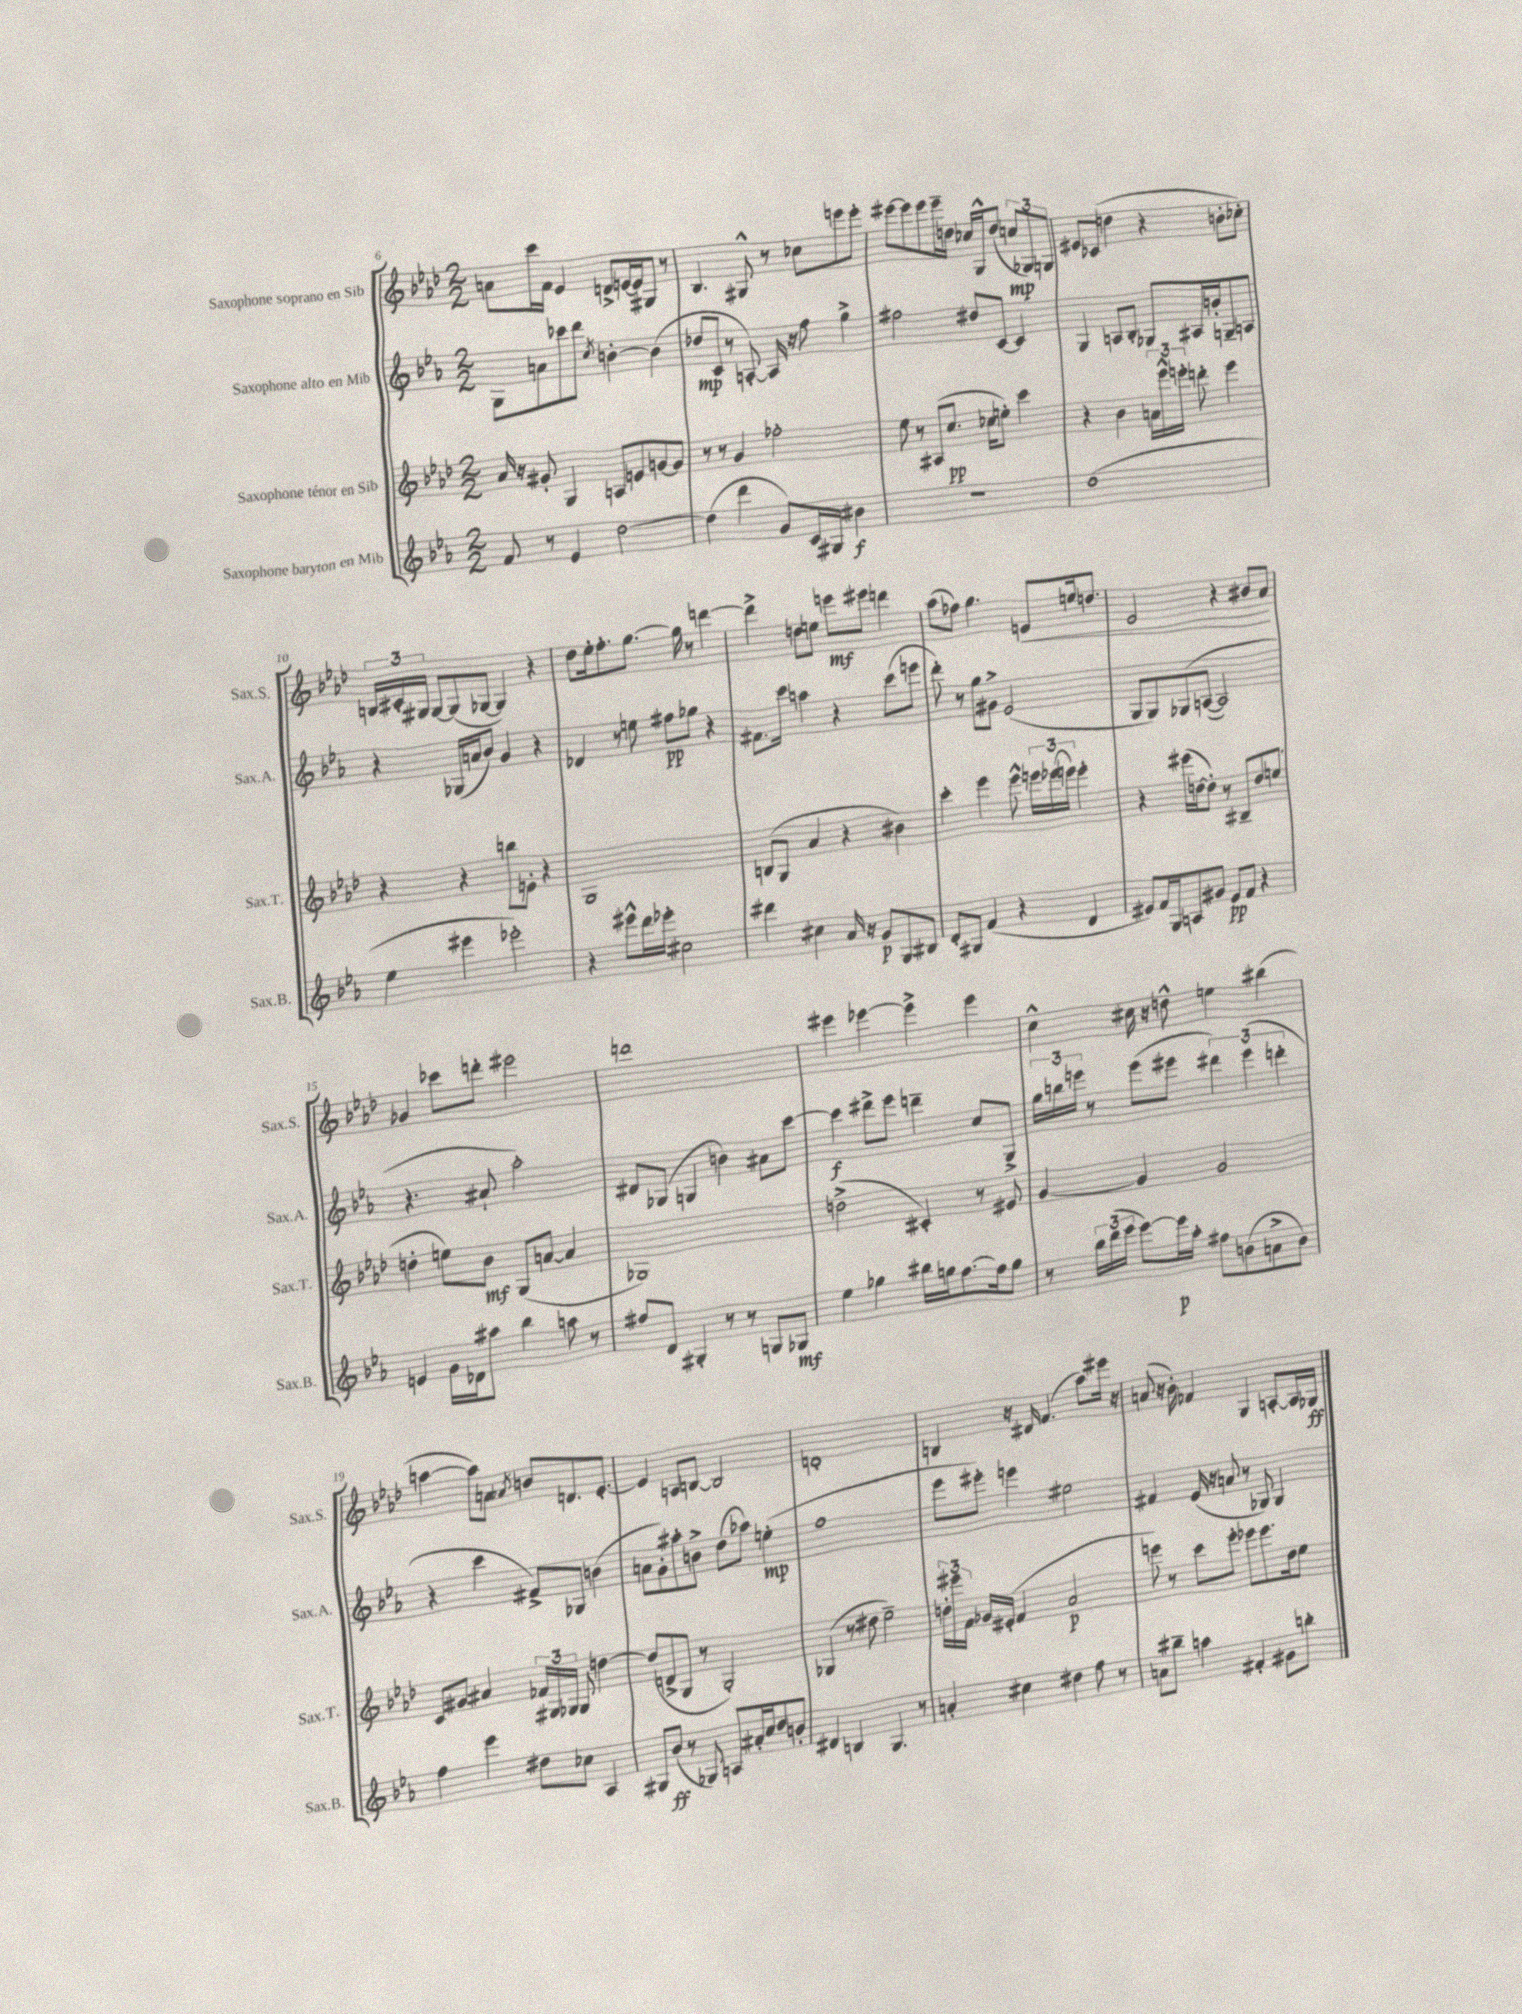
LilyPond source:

<<
\new StaffGroup <<
\new Staff = "s0" \with { instrumentName = "Saxophone soprano en Sib" shortInstrumentName = "Sax.S." } {
    \clef treble \key aes \major \numericTimeSignature \time 2/2
    \autoBeamOff a'8[ c'''16 f'16] ees'4 d'8[-> e'16~ e'16 gis8] r8 |
    bes4. gis8-^ r8 ces''8[ e'''8 e'''8]-. |
    eis'''8[~ eis'''8 eis'''8 eis'''16-- d''16] ces''16[ g16-^ d''8]( \tuplet 3/2 { c''8[\mp ges8) g8] } |
    eis'8[ ces'8]( d''4 r4 b'8[-. ces''8]-.) |
    \tuplet 3/2 { b16[ cis'16-. gis16] } gis8[~ gis8( ges8]~ ges4) r4 |
    des''8[ ees''16-. f''8.-. g''8.]~ g''16 r8 d'''4~ |
    d'''4-> d''8[ e''8] e'''8[\mf eis'''8] d'''4 |
    aes''8[( fes''8]) g''4. e'8[\< e''16 d''8.] |
    ees'2 r4 bis'8[ aes'8]\! |
    ges'4 ces'''8[ d'''8]-. eis'''2 |
    d'''1 |
    eis'''4 ees'''4~ ees'''4-> ees'''4 |
    c''4-^ cis''16 r16 d''8-^ e''4 bis''4( |
    a''4~ a''8[) a'8] \acciaccatura { aes'8 } b'8[ d'8. ees'8.]~-. |
    ees'4 a8[ b8]~ b2 |
    d'1-. |
    b4 r16 dis'16 f'4.( aes''8[) eis'''16] r16 |
    a'8( r16 bes'16-.) fes'4 g4 a8[~-. a16 ges16]\ff \bar "|." |
}
\new Staff = "s1" \with { instrumentName = "Saxophone alto en Mib" shortInstrumentName = "Sax.A." } {
    \clef treble \key ees \major \numericTimeSignature \time 2/2
    \autoBeamOff g8[ a'8 ces'''8 d'''8] \acciaccatura { c''8 } b'4~-. b'4( |
    des''8[\mp c'8] r8 a8~-.) a16 r16 f''8 g''4-> |
    fis''2 dis''8[ c'8]~ c'4 |
    g4 a8[ bes8]-. ges8[ ais16 b'16-. g8-- a8] |
    r4 ges16[( a'16 bes'8]) g'4 r4 |
    des'4 r8 e''8 fis''8[\pp ges''8] r4 |
    fis'8.[ c'''16] a''4 r4 c'''8[( e'''8] |
    d'''8-.) r8 g''8[ gis'8]-> ees'2( |
    g8[ g8) ges8\( a8]~( a2) |
    r4. ais'8-! aes''2-.\) |
    dis'8[ ges8]( g4 b'4) ais'8[ c'''8]~ |
    c'''4\f dis'''8[-> ees'''8] d'''4-- c''8[ g8]-> |
    \tuplet 3/2 { g''16[ b''16 e'''16] } r8 e'''8[( eis'''8] \tuplet 3/2 { dis'''4) eis'''4( d'''4-. } |
    r4 c'''4 fis'8[->) ges8] b'4( |
    a'8[ g'8-.) ais''8-. b'8]-> d''8[( aes''8]) e''4-.\mp( |
    f''1 |
    ees'''8[ eis'''8]-.) e'''4 eis''2 |
    fis'4 ees'16( r16 a'8 r8 ges8) ges4 \bar "|." |
}
\new Staff = "s2" \with { instrumentName = "Saxophone ténor en Sib" shortInstrumentName = "Sax.T." } {
    \clef treble \key aes \major \numericTimeSignature \time 2/2
    \autoBeamOff aes'16 r16 gis'8-. g4 a8[ e'8 g'8~ g'8] |
    r8 r8 g'4 fes''2-. |
    ees''8 r8 ais8[( c''8.]\pp ces''16[ e''8]-.) c'''4 |
    r4 bes'4 \tuplet 3/2 { a'16[ ees'''16-^ e'''16]-. } d'''8-. e'''4 |
    r4 r4 b''8[ e'8]-. r4 |
    g1 |
    b8[( g8] aes'4 r4 bis'4) |
    c'''4-. ees'''4 ees'''8-^ \tuplet 3/2 { e'''16[ ees'''16( e'''16]) } e'''4-. |
    r4 eis'''16[( d''16~ d''8]-.) r8 bis8[-- d''8 e''8]( |
    d''4-. e''8[) bes'8]\mf g8[( a'8]~ a'4 |
    ges1) |
    d''2->( cis'4-.) r8 eis'8 |
    g'4~ g'4 g'2 |
    c'8[ gis'8] ais'4 \tuplet 3/2 { fes'16[ gis16 ges16] } ges8 d''4~ |
    d''8[( d'8-> g8] r8 g2-.) |
    ges4( r8 dis''8 ees''2--) |
    \tuplet 3/2 { d''16[-. eis'''16 f'16] } ges'16[ eis'16]-.( f'4 aes'2\p |
    e'''8) r8 c'''8[ e'''8]-. ees'''8[ ees'''8. des''16 ees''8] \bar "|." |
}
\new Staff = "s3" \with { instrumentName = "Saxophone baryton en Mib" shortInstrumentName = "Sax.B." } {
    \clef treble \key ees \major \numericTimeSignature \time 2/2
    \autoBeamOff f'8 r8 ees'4 d''2~ |
    d''4( d'''4 g'8[) c'16 gis16] bis'4\f |
    R1 |
    d''1( |
    ees''4 eis'''4 ees'''2-.) |
    r4 eis'''8[-^ d'''16 ees'''16]-. cis''2 |
    dis'''4 cis''4 aes'16 r16 g'8[\p g8 bis8] |
    d'8[-. gis8] f'4( r4 d'4 |
    eis'8[) f'16 g16 a8 gis'8] eis'8[\pp f'8] r4 |
    e'4 g'16[ des'16 ais''8] bes''4 a''8 r8 |
    fis''8[ d'8] gis4-. r8 r8 g8[ ges8]\mf |
    ees''4 ges''4 bis''16[ g''16 f''8.~ f''16 g''8] |
    r8 \tuplet 3/2 { bes''16[ d'''16( ees'''16] } ees'''8[~) ees'''16\p aes''16]-. fis''8[ b'8( a'8-> b'8]) |
    f''4 ees'''4 dis''8[ ces''8] aes4 |
    gis8[ bes'8]\ff( r8 ges8) a8[ ais'16-. c''16 d''8 b'8]-. |
    dis'4 b4 g4. r8 |
    a'4-. cis''4 dis''4 f''8 r8 |
    a'8[ bis''8]-- a''4 fis'4-. gis'8[ b''8]-. \bar "|." |
}
>>
>>
\layout { \context { \Score currentBarNumber = #6 } }
